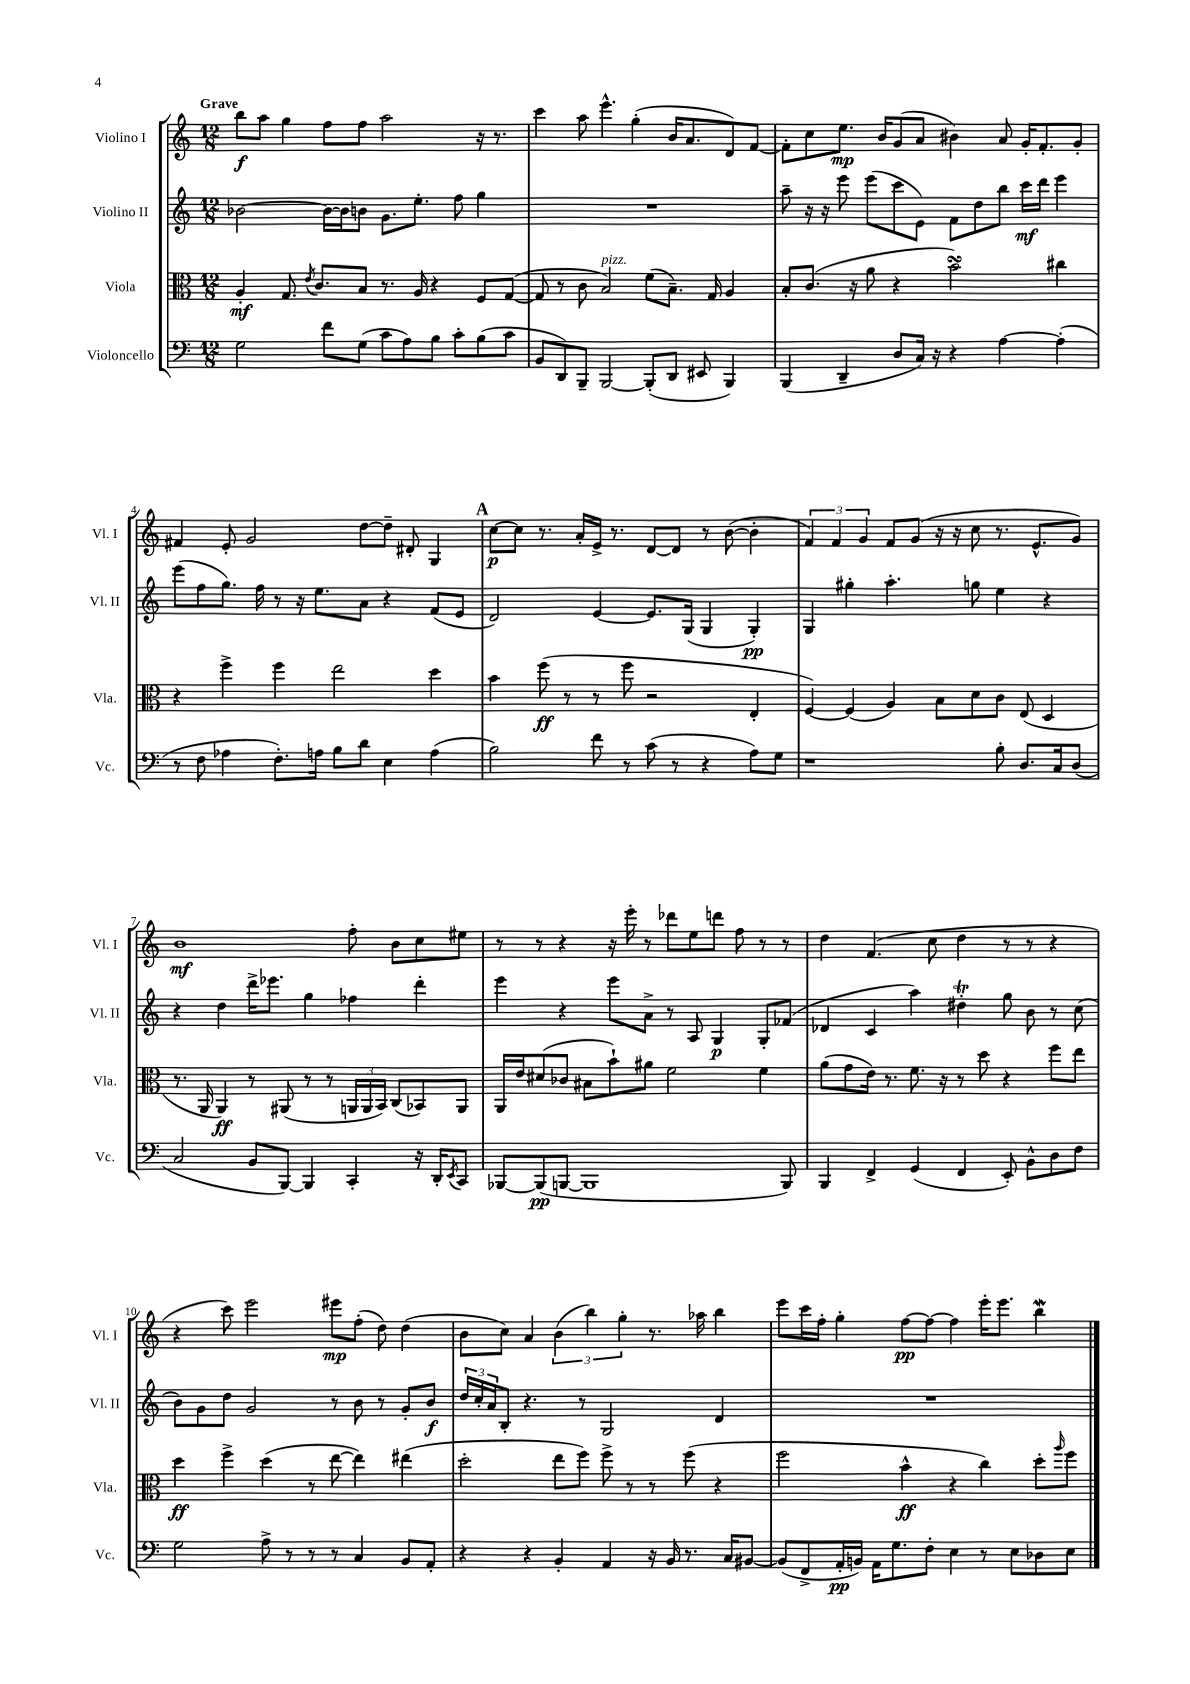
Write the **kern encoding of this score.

**kern	**kern	**kern	**kern
*staff4	*staff3	*staff2	*staff1
*clefF4	*clefC3	*clefG2	*clefG2
*k[]	*k[]	*k[]	*k[]
*M12/8	*M12/8	*M12/8	*M12/8
2G\	4A'/	[2b-\	8bb\L
.	.	.	8aa\J
.	8.G/	.	4gg\
.	8qe/	.	.
.	8.c/L	.	.
8f\L	.	16b-\_LL	8ff\L
.	.	16b-\]J	.
(8G\J	8B/J	8b\J	8ff\J
8c\L	8.r	8.g\L	2aa\
8A\)	.	.	.
.	16A/	8.ee'\J	.
8B\J	4r	.	.
8c'\L	.	8ff\	.
(8B\	8F/L	4gg\	16r
.	.	.	8.r
8c\J	([8G/J	.	.
=	=	=	=
8BB/L	8G/]	1.r	4ccc\
8DD/)	8r	.	.
8BBB~/J	8c\	.	8aa\
[2BBB/	2B/)	.	4.eee^^\
.	.	.	(4gg'\
(8BBB'/]L	(8f\L	.	.
8DD/J	8.B~\J)	.	16b/LK
.	.	.	8.a/
8EE#/	.	.	.
.	16G/	.	.
4BBB/)	4A/	.	8d/)
.	.	.	[8f/J
=	=	=	=
(4BBB/	8B'/L	8aa~\	8f'\]L
.	(8.c/J	16r	8cc\
.	.	16r	.
4DD~/	.	8eee\	8.ee\J
.	16r	.	.
.	8a\	(8eee\L	.
.	.	.	16b/LK
8D/L	4r	8ccc\	(8g/
16C/Jk)	.	8e\J)	8a/J
16r	.	.	.
4r	2b\)	8f\L	4b#\)
.	.	8dd\	.
[4A\	.	8bb\J	8a/
.	.	16ccc\LL	16g'/LK
.	.	16ddd\JJ	8.f'/
(4A'\]	4cc#\	4eee\	.
.	.	.	8g'/J
=	=	=	=
8r	4r	(8eee\L	4f#/
8F\	.	8ff\	.
4A-\	4ff^\	8.gg\J)	8e'/
.	.	.	2g/
.	.	16ff\	.
8.F'\L)	4ff\	8r	.
.	.	16r	.
16A\Jk	.	8.ee\L	.
8B\L	2ee\	.	.
8d\J	.	8a\J	[8dd\L
4E\	.	4r	8dd~\]J
.	.	.	8d#'/
(4A\	4dd\	(8f/L	4G/
.	.	8e/J	.
=	=	=	=
2B\)	4b\	2d/)	[8cc\L
.	.	.	8cc\]J
.	(8ff\	.	8.r
.	8r	.	.
.	.	.	16a'/LL
8f\	8r	[4e/	16e^/JJ
.	.	.	8.r
8r	8ff\	.	.
(8c\	2r	8.e/]L	[8d/L
8r	.	.	8d/]J
.	.	(16G/Jk	.
4r	.	4G/	8r
.	.	.	([8b\
8A\L)	4E'/	4G'/)	4b'\]
8G\J	.	.	.
=	=	=	=
1r	[4F/)	4G/	6f/)
.	.	.	6f/
.	(4F/]	4gg#'\	.
.	.	.	6g/
.	4A/)	4.aa'\	8f/L
.	.	.	(8g/J
.	8B\L	.	16r
.	.	.	16r
.	8d\	8gg\	8cc\
8B'\	8c\J	4ee\	8.r
8.D/L	(8E/	.	.
.	.	.	8.e^^/L
.	4D/	4r	.
16C/k	.	.	.
(8D/J	.	.	8g/J)
=	=	=	=
2C/	8.r	4r	1b
.	16AA/	.	.
.	4AA/)	4dd\	.
8BB/L	8r	16ddd^\LK	.
.	.	8.eee-\J	.
[8BBB/J)	(8AA#/	.	.
4BBB/]	8r	4gg\	.
.	8r	.	.
4CC'/	24AA/LL	4ff-\	8ff'\
.	24AA/	.	.
.	24BB/JJ)	.	.
.	(8C/L	.	8b\L
16r	8BB-/)	4ddd'\	8cc\
16DD'/LK	.	.	.
8qEE/	.	.	.
8CC/J	8AA/J	.	8ee#\J
=	=	=	=
[8BBB-/L	16AA/LL	4eee\	8r
.	16e/J	.	.
(8BBB-/]	(8d#/	.	8r
[8BBB/J	8c-/J	4r	4r
1BBB]	8B#\L	.	.
.	8b`\)	8eee\L	16r
.	.	.	16eee'\
.	8a#\J	8a^\J	8r
.	2f\	8r	8ddd-\L
.	.	8A/	8ee\
.	.	4G/	8ddd\J
.	.	.	8ff\
.	4f\	8G'/L	8r
8BBB/)	.	(8f-/J	8r
=	=	=	=
4BBB/	(8a\L	4d-/	4dd\
.	8g\	.	.
4FF^/	16e\Jk)	4c/	(4.f/
.	8.r	.	.
(4GG/	8.f\	4aa\)	.
.	.	.	8cc\
.	16r	.	.
4FF/	8r	4dd#'\	4dd\
.	8dd\	.	.
8EE'/)	4r	8gg\	8r
8BB^^\L	.	8b\	8r
8D\	8ff\L	8r	4r
8F\J	8ee\J	(8cc\	.
=	=	=	=
2G\	4dd\	8b\L)	4r
.	.	8g\	.
.	4ff^\	8dd\J	8ccc\)
.	.	2g/	2eee\
8A^\	(4dd\	.	.
8r	.	.	.
8r	8r	.	.
8r	[8ee\	8r	8eee#\L
4C/	4ee\])	8b\	(8ff'\J
.	.	8r	8dd\)
8BB/L	(4ee#\	8g'/L	(4dd\
8AA'/J	.	8b/J	.
=	=	=	=
4r	2dd'\	24dd/LL	8b\L
.	.	24cc'/	.
.	.	24a/J	.
.	.	8B'/J	8cc\J)
4r	.	4.r	4a/
4BB'/	8ee\L	.	(6b\
.	8ff\J)	8r	.
.	.	.	6bb\)
4AA/	8ff^\	2G/	.
.	.	.	6gg'\
.	8r	.	.
16r	8r	.	8.r
16BB/	.	.	.
8.r	(8ff\	.	.
.	.	.	16aa-\
.	4r	4d/	4bb\
16C/LK	.	.	.
[8BB#/J	.	.	.
=	=	=	=
(8BB#/]L	2ff\	1.r	8eee\L
8FF^/	.	.	16ccc\L
.	.	.	16ff'\JJ
16AA'/L	.	.	4gg'\
16BB/JJ)	.	.	.
16AA\LK	.	.	.
8.G\	.	.	.
.	4b^^\	.	[8ff\L
8F'\J	.	.	8ff\_J
4E\	4r	.	4ff\]
8r	4cc\)	.	16eee'\LK
.	.	.	8.eee\J
8E\L	.	.	.
8D-\	8dd'\L	.	4bb\
.	16qqaa/	.	.
8E\J	8ff\J	.	.
==	==	==	==
*-	*-	*-	*-
